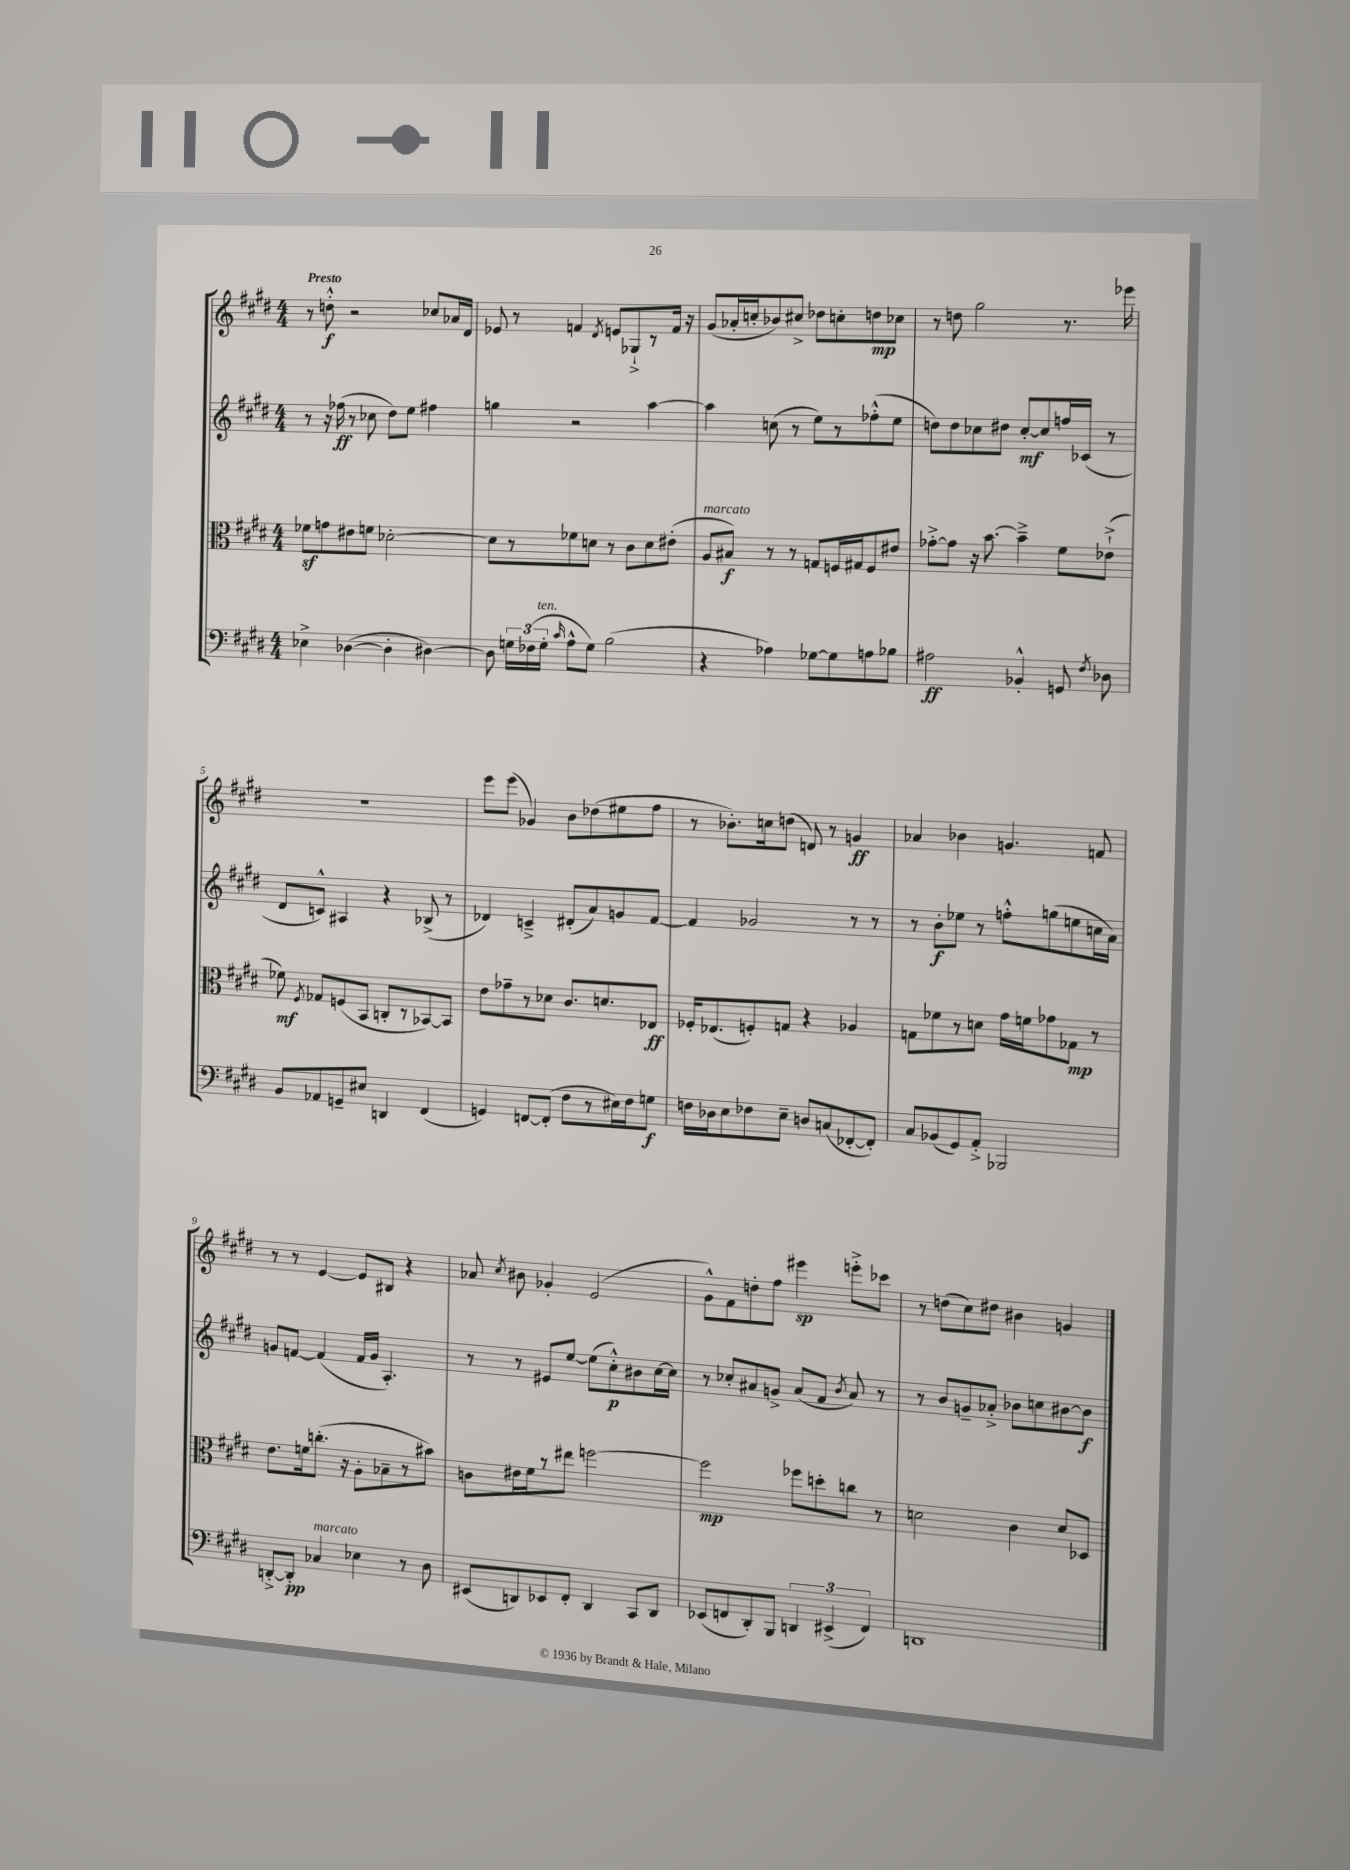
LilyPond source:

<<
\new StaffGroup <<
\new Staff = "s0" {
    \clef treble \key e \major \numericTimeSignature \time 4/4 \tempo "Presto"
    \autoBeamOff r8 d''8-.-^\f r2 ces''8[ aes'16 dis'16] |
    ees'8 r8 f'4 \acciaccatura { dis'8 } e'8[ ges8-!-> r8 f'16] r16 |
    gis'8[( aes'16-. c''16-. bes'8) cis''8]-> des''8[ c''8-. d''8\mp ces''8] |
    r8 d''8 gis''2 r8. ees'''16 |
    R1 |
    e'''8[ e'''8]( ges'4) b'8[ des''8( eis''8 fis''8] |
    r8 bes'8.[-.) c''16 d''8]( d'8) r8 g'4\ff |
    aes'4 bes'4 g'4. f'8 |
    r8 r8 e'4~ e'8[ bis8] r4 |
    aes'8 \acciaccatura { cis''8 } bis'8 ges'4-. e'2( |
    gis'8[-^) fis'8 d''8-. fis''8] eis'''4\sp e'''8[-.-> ces'''8] |
    r8 d''8[( cis''8) dis''8] bis'4 g'4 \bar "|." |
}
\new Staff = "s1" {
    \clef treble \key e \major \numericTimeSignature \time 4/4
    \autoBeamOff r8 r16 fes''16\ff( r8 ces''8 dis''8[) e''8] fis''4 |
    g''4 r2 a''4~ |
    a''4 c''8( r8 e''8[) r8 fes''8-.-^( e''8] |
    d''8[) d''8 ces''8 dis''8] ces''8[~-.\mf ces''8 f''16 ces'16]( r8 |
    dis'8[ c'8]-^) ais4 r4 bes8->( r8 |
    des'4) c'4---> dis'8[-.( a'8) g'8 fis'8]~ |
    fis'4 ges'2 r8 r8 |
    r8 b'8[-.\f ees''8] r8 f''8[-.-^ g''8( e''8 c''16 a'16]) |
    g'8[ f'8]~ f'4( f'16[ g'16] a4.-.) |
    r8 r8 eis'8[ e''8]~ e''8[( cis''8-.-^\p) bis'8 cis''16~ cis''16] |
    r8 ces''8[-. ais'8 g'8]-> ais'8[( fis'8] \acciaccatura { b'8 } ais'8) r8 |
    r8 b'8[ g'8-- aes'8]-.-> bes'8[ c''8 bis'8~ bis'8]\f \bar "|." |
}
\new Staff = "s2" {
    \clef alto \key e \major \numericTimeSignature \time 4/4
    \autoBeamOff fes'8[\sf g'8 eis'8 f'8] des'2~-. |
    des'8[ r8 fes'8 d'8] r8 cis'8[ d'8 eis'8]-.( |
    a8[^\markup { \italic "marcato" } bis8]\f) r8 r8 g8[ f16 gis16 f8 eis'8] |
    ges'8[~-.-> ges'8] r16 b'8.~ b'4---> fis'8[ ees'8]-!->( |
    fes'8\mf) \acciaccatura { fis8 } ges8[ f8( b,8] c8[-. r8 bes,8~) bes,8] |
    e'8[ ges'8-- r8 des'8] cis'8.[ d'8. ees8]\ff |
    fes16[-. ees8.( f8-.) g8] r4 aes4 |
    g8[ fes'8 r8 d'8] gis'16[ f'16 ges'8 ges8]\mp r8 |
    e'8.[ f'16 c''8.]-.( r16 a8[-. bes8-- r8 bis'8]) |
    c'8[ eis'16 fis'16 r8 eis''8] f''2~ |
    f''2\mp fes''8[ d''8-. c''8] r8 |
    d'2 cis'4 d'8[ des8] \bar "|." |
}
\new Staff = "s3" {
    \clef bass \key e \major \numericTimeSignature \time 4/4
    \autoBeamOff ees4-> des4~( des4-. dis4~) |
    dis8 \tuplet 3/2 { g16[ fes16( g16]-.^\markup { \italic "ten." } } \grace { cis'16 } a8[-^ g8]) b2( |
    r4 aes4) ges8[~ ges8 a8 bes8] |
    ais2\ff bes,4-.-^ g,8 \acciaccatura { fis8 } des8 |
    b,8[ aes,8 g,8-- eis8] d,4 fis,4( |
    g,4) f,8[~ f,8]-.( fis8[ r8 eis16) fis16 g8]\f |
    f16[ des16 e8 fes8 e8]-- d8[ c8( fes,8~-. fes,8]-.) |
    cis8[ bes,8( gis,8) a,8]-.-> bes,,2 |
    d,8[~-.-> d,8]-.\pp ces4^\markup { \italic "marcato" } ees4 r8 dis8 |
    eis,8[( d,8) ees,8 fis,8]-. d,4 cis,8[ d,8] |
    ees,8[( f,8 dis,8-.) b,,8] \tuplet 3/2 { d,4 eis,4->( f,4) } |
    d,1 \bar "|." |
}
>>
>>
